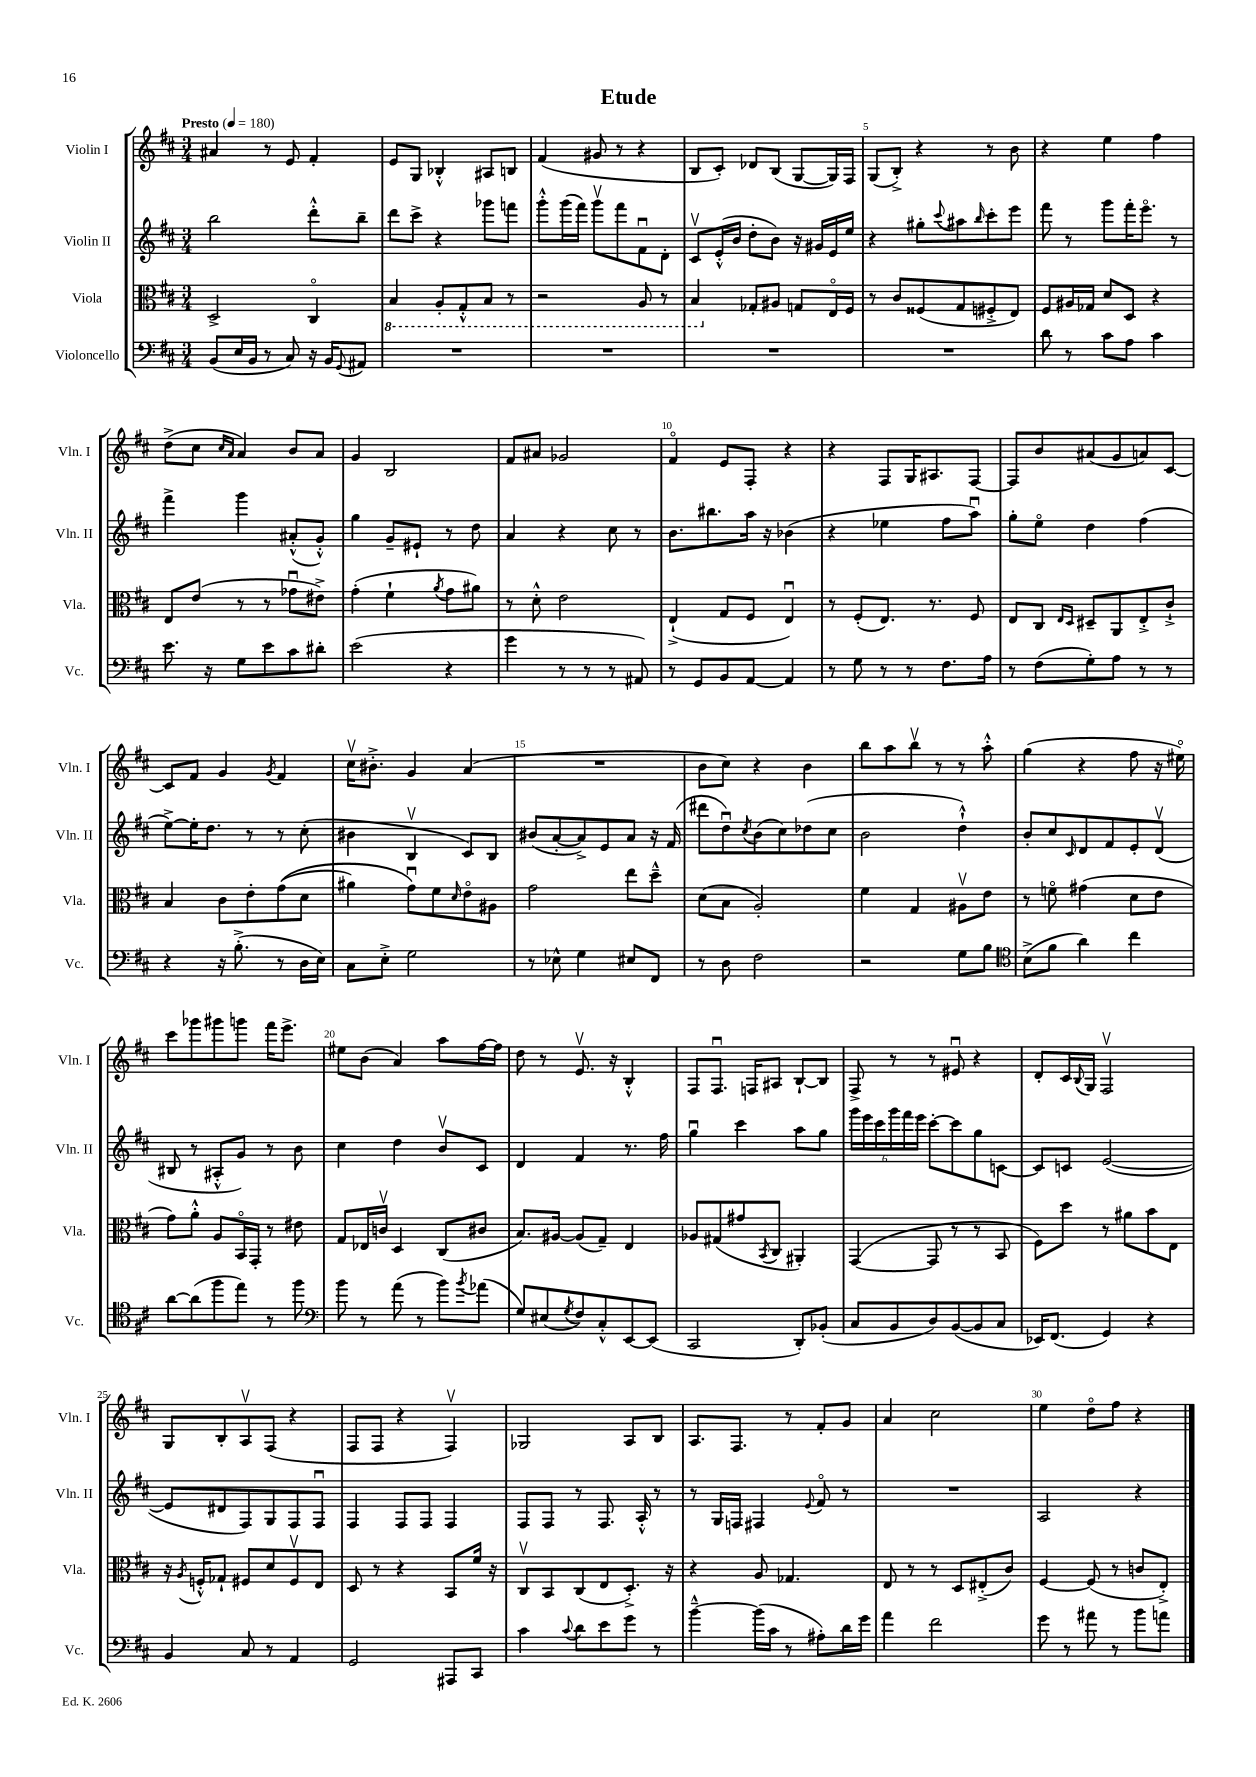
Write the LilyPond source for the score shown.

\header { title = "Etude" }
<<
\new StaffGroup <<
\new Staff = "s0" \with { instrumentName = "Violin I" shortInstrumentName = "Vln. I" } {
    \clef treble \key d \major \numericTimeSignature \time 3/4 \tempo "Presto" 4 = 180
    ais'4 r8 e'8 fis'4-. |
    e'8 g8 bes4-.-^ ais8 b8 |
    fis'4( gis'8 r8 r4 |
    b8 cis'8-.) des'8 b8( g8~ g16) fis16 |
    g8( b8-.->) r4 r8 b'8 |
    r4 e''4 fis''4 |
    d''8->( cis''8 \grace { cis''16 a'16 } a'4) b'8 a'8 |
    g'4 b2 |
    fis'8 ais'8 ges'2 |
    fis'4\flageolet e'8 fis8-. r4 |
    r4 fis8 g16 ais8. fis8~ |
    fis8 b'8 ais'8( g'8 a'8) cis'8~ |
    cis'8 fis'8 g'4 \acciaccatura { g'8 } fis'4 |
    cis''16\upbow bis'8.-.-> g'4 a'4( |
    R2. |
    b'8 cis''8) r4 b'4 |
    b''8 a''8 b''8\upbow r8 r8 a''8-.-^ |
    g''4( r4 fis''8 r16 eis''16\flageolet) |
    cis'''8 ges'''8 gis'''8 g'''8 fis'''16 e'''8.-> |
    eis''8 b'8( a'4) a''8 fis''16~ fis''16 |
    d''8 r8 e'8.\upbow r16 b4-.-^ |
    fis8 fis8.\downbow f16 ais8 b8~-! b8 |
    fis8-> r8 r8 eis'8\downbow r4 |
    d'8-. cis'16 \appoggiatura { b8 } g16 fis2\upbow |
    g8 b8-. a8\upbow fis8( r4 |
    fis8 fis8 r4 fis4\upbow) |
    ges2 a8 b8 |
    a8. fis8. r8 fis'8-. g'8 |
    a'4 cis''2 |
    e''4 d''8\flageolet fis''8 r4 \bar "|." |
}
\new Staff = "s1" \with { instrumentName = "Violin II" shortInstrumentName = "Vln. II" } {
    \clef treble \key d \major \numericTimeSignature \time 3/4
    b''2 d'''8-.-^ b''8-- |
    d'''8 cis'''8-> r4 ges'''8 f'''8 |
    g'''8-.-^ g'''16( fis'''16) g'''8\upbow fis'''8 fis'8\downbow d'8-. |
    cis'8\upbow e'16-.-^( b'16 d''8-. b'8) r16 gis'16 e'16 e''16 |
    r4 gis''8-. \appoggiatura { cis'''8 } ais''8 \grace { b''16 } cis'''8-. e'''8 |
    fis'''8 r8 g'''8 fis'''16-. e'''8.\flageolet r8 |
    fis'''4-> g'''4 ais'8-.-^( g'8-.-^) |
    g''4 g'8-- eis'8-! r8 d''8 |
    a'4 r4 cis''8 r8 |
    b'8. bis''8. a''16 r16 bes'4( |
    r4 ees''4 fis''8 a''8\downbow) |
    g''8-. e''8\flageolet d''4 fis''4( |
    e''8~->) e''16-. d''8. r8 r8 cis''8-.( |
    bis'4 b4\upbow cis'8) b8 |
    bis'8( a'8~-. a'8->) e'8 a'8 r16 fis'16( |
    dis'''8 d''8\downbow) \acciaccatura { cis''8 } b'8( cis''8) des''8( cis''8 |
    b'2 d''4-!-^) |
    b'8-. cis''8 \grace { cis'16 } d'8 fis'8 e'8-. d'8\upbow( |
    bis8 r8 ais8-.-^ g'8) r8 b'8 |
    cis''4 d''4 b'8\upbow cis'8 |
    d'4 fis'4 r8. fis''16 |
    g''4\downbow cis'''4 a''8 g''8 |
    \tuplet 6/4 { g'''16 e'''16 cis'''16 g'''16 fis'''16 e'''16 } cis'''8~-. cis'''8 g''8 c'8~ |
    c'8 c'8 e'2~( |
    e'8 dis'8 fis8) g8 fis8 fis8\downbow |
    fis4 fis8 fis8 fis4 |
    fis8 fis8 r8 fis8. a16-.-^ r8 |
    r8 g16 f16 fis4 \appoggiatura { e'8 } fis'8\flageolet r8 |
    R2. |
    a2 r4 \bar "|." |
}
\new Staff = "s2" \with { instrumentName = "Viola" shortInstrumentName = "Vla." } {
    \clef alto \key d \major \numericTimeSignature \time 3/4
    d2-> cis4\flageolet |
    \ottava #-1 b,4 a,8-. g,8-.-^ b,8 r8 |
    r2 a,8 r8 |
    b,4 \ottava #0 ges8-. ais8 g8 e16\flageolet fis16 |
    r8 cis'8 fisis8( g8 fis8-.-> e8) |
    fis8 ais16 ges16 d'8 d8 r4 |
    e8 e'8( r8 r8 ges'8\downbow eis'8->) |
    g'4-.( fis'4-! \acciaccatura { a'8 } g'8 ais'8) |
    r8 d'8-.-^ e'2 |
    e4-!->( g8 fis8 e4\downbow) |
    r8 fis8-.( e8.) r8. fis8 |
    e8 cis8 \grace { e16 d16 } dis8-- a,8 e8-.-> cis'8-!-> |
    b4 cis'8 e'8-. g'8(\( d'8 |
    ais'4) g'8\downbow\) fis'8 \grace { d'16 } e'8\flageolet ais8 |
    g'2 e''8 d''8---^ |
    d'8( b8 a2-.) |
    fis'4 g4 ais8\upbow e'8 |
    r8 f'8\flageolet gis'4( d'8 e'8 |
    g'8) a'8-.-^ a8 b,16\flageolet g,16-. r8 eis'8 |
    g8 ees16 c'16\upbow d4 cis8( cis'8 |
    b8.) ais16~ ais8( g8--) e4 |
    aes8 gis8( gis'8 \acciaccatura { b,8 } cis8 ais,4-.) |
    g,4~( g,8 r8 r8 b,8 |
    fis8) d''8 r8 ais'8 b'8 e8 |
    r16 \acciaccatura { a8 } f16-.-^ ges8-! fis8 d'8 fis8\upbow e8 |
    d8 r8 r4 b,8 fis'16 r16 |
    cis8\upbow b,8 cis8( e8 d8.-.->) r16 |
    r4 a8 ges4. |
    e8 r8 r8 d8 eis8-.->( cis'8) |
    fis4~ fis8( r8 c'8 e8-.->) \bar "|." |
}
\new Staff = "s3" \with { instrumentName = "Violoncello" shortInstrumentName = "Vc." } {
    \clef bass \key d \major \numericTimeSignature \time 3/4
    b,8( e16 b,16 r8 cis8) r16 b,16 \appoggiatura { g,8 } ais,8 |
    R2. |
    R2. |
    R2. |
    R2. |
    d'8 r8 cis'8 a8 cis'4 |
    e'8. r16 g8 e'8 cis'8 dis'8-. |
    e'2( r4 |
    g'4 r8 r8 r8 ais,8) |
    r8 g,8 b,8 a,8~ a,4 |
    r8 g8 r8 r8 fis8. a16 |
    r8 fis8( g8-.) a8 r8 r8 |
    r4 r16 b8.-.->( r8 d16 e16) |
    cis8 e8-.-> g2 |
    r8 ees8-^ g4 eis8 fis,8 |
    r8 d8 fis2 |
    r2 g8 b8 |
    \clef tenor b8->( fis'8 a'4) cis''4 |
    a'8~ a'8( fis''8 e''8) r8 fis''8 |
    \clef bass b'8 r8 a'8( r8 b'8) \acciaccatura { b'8 } aes'8( |
    g8) eis8( \acciaccatura { g8 } fis8) cis8-.-^ e,8~ e,8( |
    cis,2 d,8-.) bes,8-.( |
    cis8 b,8 d8) b,8~( b,8 cis8 |
    ees,16) fis,8.( g,4) r4 |
    b,4 cis8 r8 a,4 |
    g,2 ais,,8 cis,8 |
    cis'4 \appoggiatura { cis'8 } d'8 e'8 g'8 r8 |
    b'4~---^ b'16( cis'16 r8 ais8-.) d'16 g'16 |
    a'4 fis'2 |
    g'8 r8 ais'8 r8 b'8 a'8 \bar "|." |
}
>>
>>
\layout { \context { \Score \override BarNumber.break-visibility = ##(#f #t #t) barNumberVisibility = #(every-nth-bar-number-visible 5) } }
